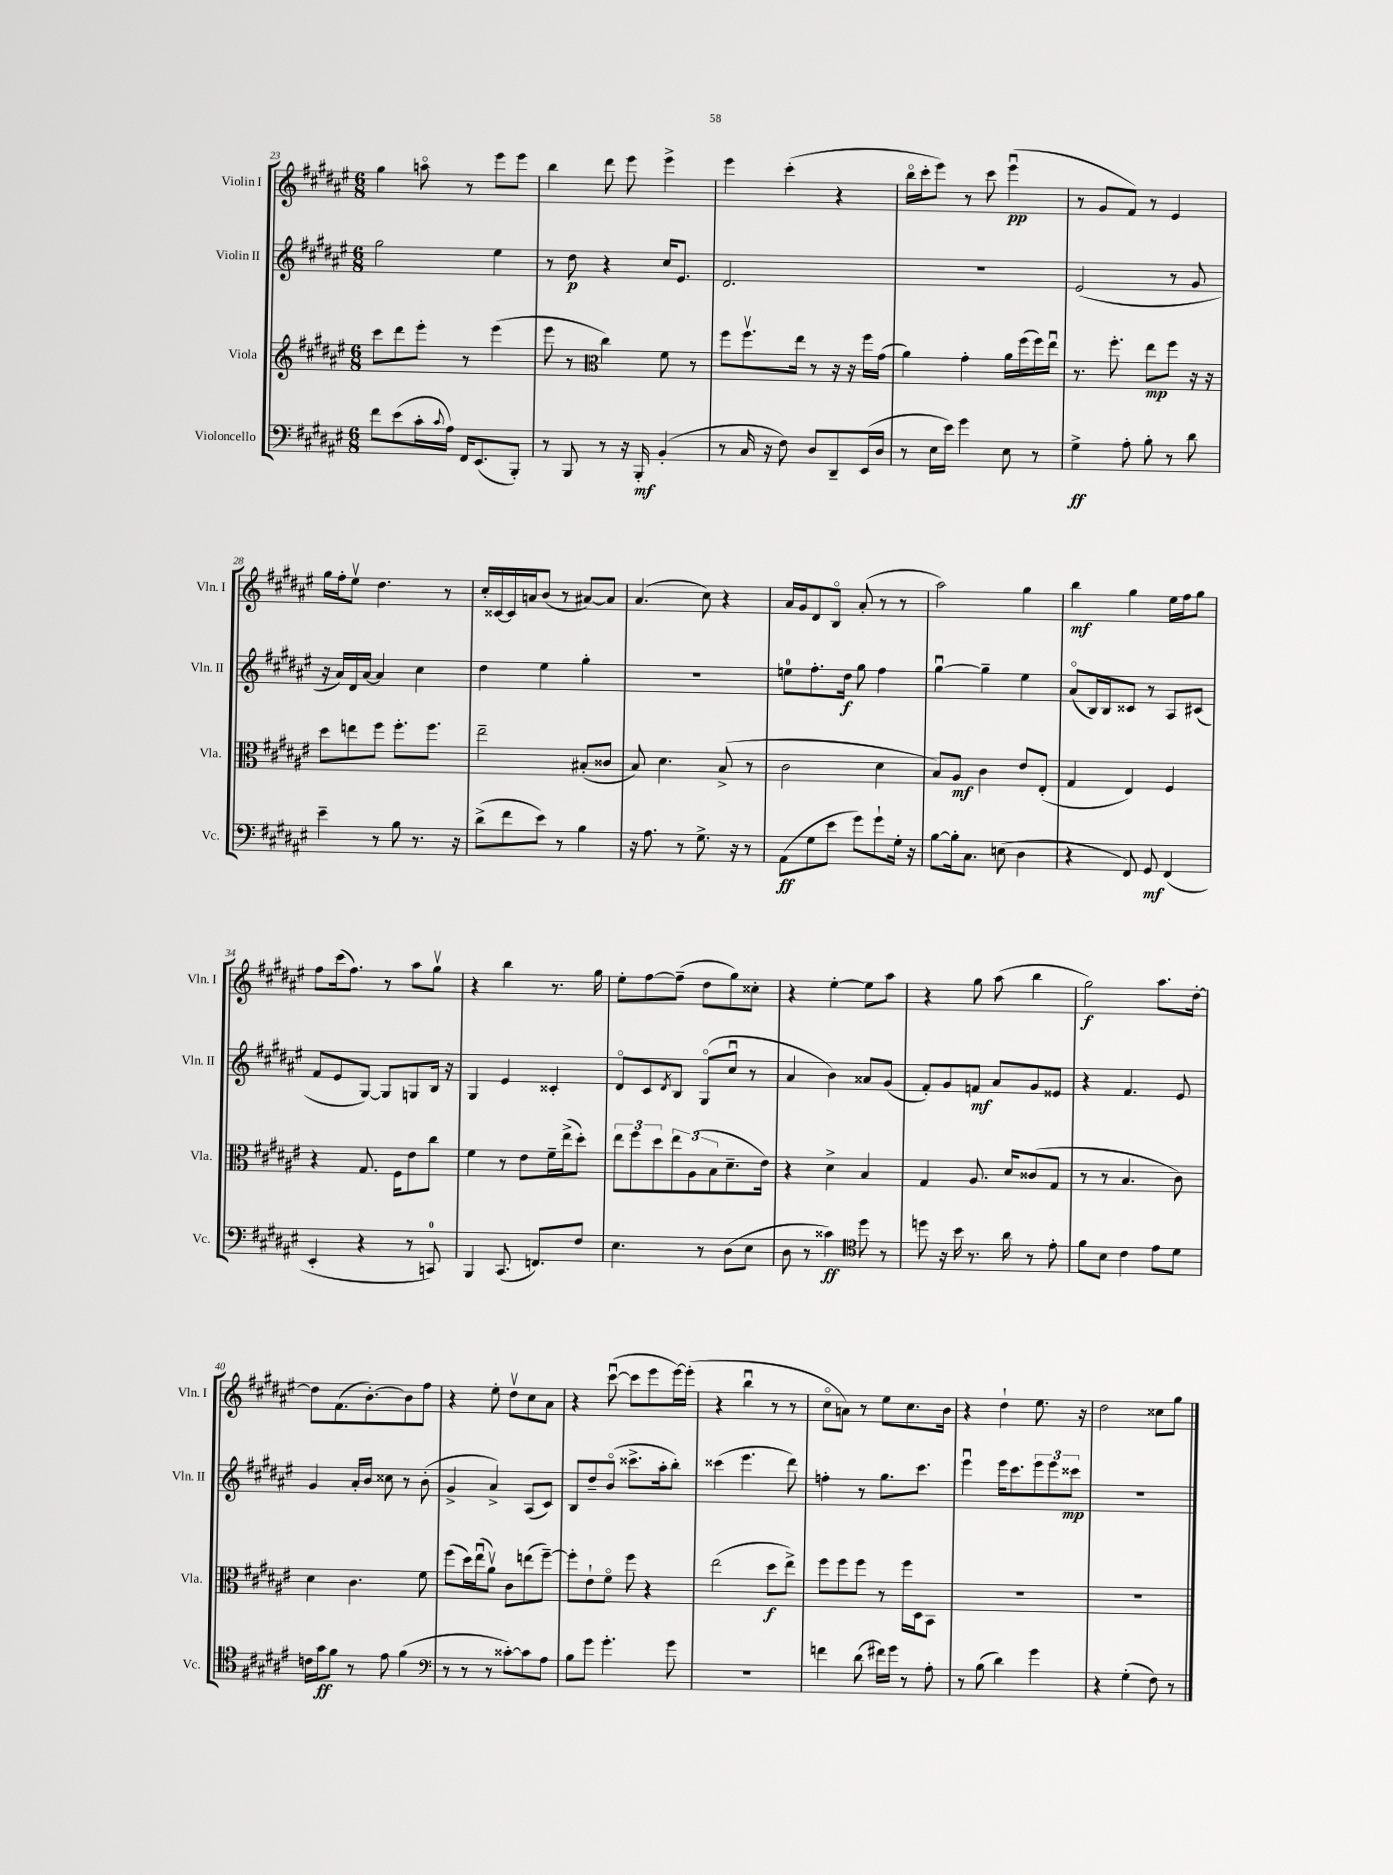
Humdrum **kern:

**kern	**dynam	**kern	**dynam	**kern	**dynam	**kern	**dynam
*part4	*part4	*part3	*part3	*part2	*part2	*part1	*part1
*staff4	*staff4	*staff3	*staff3	*staff2	*staff2	*staff1	*staff1
*I"Violoncello	*	*I"Viola	*	*I"Violin II	*	*I"Violin I	*
*I'Vc.	*	*I'Vla.	*	*I'Vln. II	*	*I'Vln. I	*
*clefF4	*	*clefG2	*	*clefG2	*	*clefG2	*
*k[f#c#g#d#a#e#]	*	*k[f#c#g#d#a#e#]	*	*k[f#c#g#d#a#e#]	*	*k[f#c#g#d#a#e#]	*
*M6/8	*	*M6/8	*	*M6/8	*	*M6/8	*
=23	=23	=23	=23	=23	=23	=23	=23
8f#\L	.	8ccc#\L	.	2gg#\	.	4gg#\	.
(8e#\	.	8ddd#\	.	.	.	.	.
16c#'\L	.	8eee#'\J	.	.	.	8aan\	.
8qqc#/	.	.	.	.	.	.	.
16A#\JJ)	.	.	.	.	.	.	.
16FF#/KL	.	8r	.	.	.	8r	.
(8.EE#/	.	.	.	.	.	.	.
.	.	(4eee#\	.	4ee#\	.	8eee#\L	.
8BBB'/J)	.	.	.	.	.	8eee#\J	.
=24	=24	=24	=24	=24	=24	=24	=24
8r	.	8eee#\	.	8r	.	4bb\	.
8BBB/	.	8r	.	8dd#\	p	.	.
*	*	*clefC3	*	*	*	*	*
8r	.	4cc#\)	.	4r	.	8ddd#\	.
16r	.	.	.	.	.	8eee#\	.
16BBB'/	mf	.	.	.	.	.	.
(4BB'/	.	8f#\	.	16cc#/KL	.	4eee#^\	.
.	.	.	.	8.e#/J	.	.	.
.	.	8r	.	.	.	.	.
=25	=25	=25	=25	=25	=25	=25	=25
8r	.	8ff#\L	.	2.d#/	.	4eee#\	.
16C#/	.	8.ff#v\	.	.	.	.	.
16r	.	.	.	.	.	.	.
8F#\)	.	.	.	.	.	(4ccc#'\	.
.	.	16ee#\Jk	.	.	.	.	.
8D#/L	.	8r	.	.	.	.	.
8DD#~/	.	16r	.	.	.	4r	.
.	.	16r	.	.	.	.	.
(16EE#/L	.	16ff#\LL	.	.	.	.	.
16D#/JJ	.	(16g#\JJ	.	.	.	.	.
=26	=26	=26	=26	=26	=26	=26	=26
8r	.	4a#\)	.	2.r	.	16bb\LL	.
.	.	.	.	.	.	16ccc#'\J	.
16E#\LL	.	.	.	.	.	8eee#\J)	.
16e#\JJ)	.	.	.	.	.	.	.
4g#\	.	4g#'\	.	.	.	8r	.
.	.	.	.	.	.	8ccc#\	.
8E#\	.	16a#\LL	.	.	.	(4eee#u\	pp
.	.	(16ff#\	.	.	.	.	.
8r	.	16ff#\)	.	.	.	.	.
.	.	16ee#u\JJ	.	.	.	.	.
=27	=27	=27	=27	=27	=27	=27	=27
4G#^\	ff	8.r	.	(2e#/	.	8r	.
.	.	.	.	.	.	8g#/L	.
.	.	8.ff#'\	.	.	.	.	.
8A#'\	.	.	.	.	.	8f#/J)	.
8B'\	.	8ee#\L	mp	.	.	8r	.
8r	.	8ff#\J	.	8r	.	4e#/	.
8d#\	.	16r	.	8g#/	.	.	.
.	.	16r	.	.	.	.	.
!!LO:LB:g=z
=28	=28	=28	=28	=28	=28	=28	=28
4e#~\	.	8dd#\L	.	16r	.	16gg#\LL	.
.	.	.	.	16a#/LL)	.	16ff#'\J	.
.	.	8een\	.	16d#/	.	8ee#v\J	.
.	.	.	.	[16a#/JJ	.	.	.
8r	.	8ff#\J	.	4a#/]	.	4.dd#\	.
8B\	.	8.ff#'\L	.	.	.	.	.
8.r	.	.	.	4cc#\	.	.	.
.	.	8.ff#\J	.	.	.	.	.
.	.	.	.	.	.	8r	.
16r	.	.	.	.	.	.	.
=29	=29	=29	=29	=29	=29	=29	=29
(8d#^\L	.	2ee#~\	.	4dd#\	.	16cc#'/LL	.
.	.	.	.	.	.	[16c##X/	.
8f#\	.	.	.	.	.	16c##/]	.
.	.	.	.	.	.	16an/J	.
8e#\J)	.	.	.	4ee#\	.	(8b/J	.
8r	.	.	.	.	.	8r	.
4B\	.	(8B#X'/L	.	4gg#'\	.	[8a#X/L)	.
.	.	8c##X/J	.	.	.	8a#/J]	.
=30	=30	=30	=30	=30	=30	=30	=30
16r	.	8B/)	.	2.r	.	(4.a#/	.
8.A#\	.	.	.	.	.	.	.
.	.	4.d#\	.	.	.	.	.
8r	.	.	.	.	.	.	.
8.G#^\	.	.	.	.	.	8cc#\)	.
.	.	(8B^/	.	.	.	4r	.
16r	.	.	.	.	.	.	.
8r	.	8r	.	.	.	.	.
=31	=31	=31	=31	=31	=31	=31	=31
(8AA#\L	ff	2c#\	.	8een\L	.	16a#/LL	.
.	.	.	.	.	.	16g#/J	.
8G#\	.	.	.	8.ff#'\	.	8d#/	.
8e#\J	.	.	.	.	.	8B/J	.
.	.	.	.	16dd#\Jk	f	.	.
8g#\L)	.	.	.	8gg#\	.	(8a#'/	.
8g#`\	.	4d#\	.	4ff#\	.	8r	.
16G#'\Jk	.	.	.	.	.	8r	.
16r	.	.	.	.	.	.	.
=32	=32	=32	=32	=32	=32	=32	=32
[8B\L	.	8B/L)	.	[4gg#u\	.	2aa#\)	.
16B'\k]	.	8A#/J	mf	.	.	.	.
8.C#\J	.	.	.	.	.	.	.
.	.	4c#\	.	4gg#~\]	.	.	.
(8En\	.	.	.	.	.	.	.
4D#\	.	8e#/L	.	4ee#\	.	4gg#\	.
.	.	(8E#'/J	.	.	.	.	.
=33	=33	=33	=33	=33	=33	=33	=33
4r	.	4G#/	.	(8a#/L	.	4bb\	mf
.	.	.	.	16B/L)	.	.	.
.	.	.	.	16B/J	.	.	.
8FF#/)	.	4E#/)	.	8c##X/J	.	4gg#\	.
8GG#/	mf	.	.	8r	.	.	.
(4FF#/	.	4F#/	.	8A#/L	.	16ee#\LL	.
.	.	.	.	.	.	16ff#\J	.
.	.	.	.	(8c#X/J	.	8gg#\J	.
!!LO:LB:g=z
=34	=34	=34	=34	=34	=34	=34	=34
4EE#'/	.	4r	.	8f#/L	.	8ff#\L	.
.	.	.	.	8e#/	.	(16ccc#\k	.
.	.	.	.	.	.	8.ff#\J)	.
4r	.	8.G#/	.	[8G#/J)	.	.	.
.	.	.	.	8G#/L]	.	8r	.
.	.	16F#\KL	.	.	.	.	.
8r	.	8e#\	.	8Gn/	.	8aa#\L	.
8CCn/)	.	8cc#\J	.	16B/Jk	.	8gg#v\J	.
.	.	.	.	16r	.	.	.
=35	=35	=35	=35	=35	=35	=35	=35
4BBB/	.	4f#\	.	4G#/	.	4r	.
(8.CC#/	.	8r	.	4e#/	.	4bb\	.
.	.	8e#\L	.	.	.	.	.
8.FFn/L)	.	.	.	.	.	.	.
.	.	16f#~\L	.	4c##X'/	.	8.r	.
.	.	(16ee#^\J	.	.	.	.	.
8F#/J	.	8dd#'\J)	.	.	.	.	.
.	.	.	.	.	.	16gg#\	.
=36	=36	=36	=36	=36	=36	=36	=36
4.E#\	.	12ee#\L	.	8d#/L	.	8ee#'\L	.
.	.	12ff#\	.	.	.	.	.
.	.	.	.	8c#/	.	[8ff#\	.
.	.	12dd#\	.	.	.	.	.
.	.	.	.	8qd#/	.	.	.
.	.	12ee#\	.	8B/J	.	(8ff#~\J]	.
.	.	(12A#\	.	.	.	.	.
8r	.	.	.	(8G#/L	.	8dd#\L	.
.	.	12B\	.	.	.	.	.
(8D#\L	.	8.d#~\	.	8cc#u/J	.	8gg#\)	.
8E#\J	.	.	.	8r	.	8cc##X'\J	.
.	.	16e#\Jk)	.	.	.	.	.
=37	=37	=37	=37	=37	=37	=37	=37
8D#\	.	4r	.	4a#/	.	4r	.
8r	.	.	.	.	.	.	.
4c##X\)	ff	4d#^\	.	4b\)	.	[4ee#'\	.
*clefC4	*	*	*	*	*	*	*
8dd#\	.	4B/	.	8a##X/L	.	8ee#\L]	.
8r	.	.	.	(8g#/J	.	8aa#\J	.
=38	=38	=38	=38	=38	=38	=38	=38
8ddn\	.	4G#/	.	8f#'/L)	.	4r	.
16r	.	.	.	8g#/	.	.	.
16b\	.	.	.	.	.	.	.
8.r	.	8.A#/	.	8fn/J	mf	8gg#\	.
.	.	.	.	8a#/L	.	(8aa#\	.
16a#\	.	16d#/KL	.	.	.	.	.
8r	.	(8c##X/	.	8g#/	.	4bb\	.
8e#'\	.	8G#/J	.	8e##X/J	.	.	.
=39	=39	=39	=39	=39	=39	=39	=39
8f#\L	.	8r	.	4r	.	2gg#\)	f
8B\J	.	8r	.	.	.	.	.
4c#\	.	4.B/	.	4.f#/	.	.	.
8e#\L	.	.	.	.	.	8.aa#\L	.
8d#\J	.	8c#\)	.	8e#/	.	.	.
.	.	.	.	.	.	[16dd#'\Jk	.
!!LO:LB:g=z
=40	=40	=40	=40	=40	=40	=40	=40
16cn\LL	.	4d#\	.	4g#/	.	8dd#\L]	.
16g#\J	ff	.	.	.	.	.	.
8f#\J	.	.	.	.	.	(8.f#\	.
8r	.	4.c#\	.	16a#'/LL	.	.	.
.	.	.	.	16b/JJ	.	[8.b'\)	.
8e#\	.	.	.	8cc##X\	.	.	.
(4f#\	.	.	.	8r	.	8b\]	.
.	.	8f#\	.	(8b'\	.	8ff#\J	.
=41	=41	=41	=41	=41	=41	=41	=41
*clefF4	*	*	*	*	*	*	*
8r	.	(8ff#\L	.	4g#^/	.	4r	.
8r	.	16dd#\L)	.	.	.	.	.
.	.	(16ee#u\J	.	.	.	.	.
8r	.	8a#v\J)	.	4a#^/)	.	8ee#'\	.
[8c##X'\L)	.	8c#\L	.	.	.	8dd#v\L	.
8c##\]	.	(8een\	.	(8A#/L	.	8cc#\	.
8A#\J	.	[8ff#~\J)	.	8c#/J)	.	8a#\J	.
=42	=42	=42	=42	=42	=42	=42	=42
8B\L	.	8ff#'\L]	.	8B/L	.	4r	.
8g#\J	.	8e#`\	.	8dd#~/	.	.	.
4.g#'\	.	8f#\J	.	(8b/J	.	([8ccc#u\	.
.	.	8ff#\	.	8.ccc##X^\L	.	8ccc#\L]	.
.	.	4r	.	.	.	8eee#\	.
.	.	.	.	16aa#'\k	.	.	.
8g#\	.	.	.	8bb'\J)	.	[16eee#\L)	.
.	.	.	.	.	.	(16eee#'\JJ]	.
=43	=43	=43	=43	=43	=43	=43	=43
2.r	.	(2ee#\	.	(4ccc##X\	.	4r	.
.	.	.	.	4.eee#\	.	4bbu\	.
.	.	8dd#\L	f	.	.	8r	.
.	.	8ee#^\J)	.	8ddd#\)	.	8r	.
=44	=44	=44	=44	=44	=44	=44	=44
4fn\	.	8ff#\L	.	4ffn'\	.	8cc#\L	.
.	.	8ff#\	.	.	.	8an\J)	.
(8d#\	.	8ff#\J	.	8r	.	8r	.
16f#X\LL)	.	8r	.	8.gg#\L	.	8ee#\L	.
16g#\JJ	.	.	.	.	.	.	.
8r	.	16ff#\LL	.	.	.	8.cc#\	.
.	.	16D#\J	.	8.ccc#\J	.	.	.
8A#'\	.	8BB\J	.	.	.	.	.
.	.	.	.	.	.	16b\Jk	.
=45	=45	=45	=45	=45	=45	=45	=45
8r	.	2.r	.	4eee#u\	.	4r	.
(8B\	.	.	.	.	.	.	.
4d#\)	.	.	.	16eee#\KL	.	4dd#`\	.
.	.	.	.	8.ccc#\	.	.	.
4g#\	.	.	.	12eee#\	.	8.ee#\	.
.	.	.	.	12eee#\	.	.	.
.	.	.	.	12ccc##X\J	mp	.	.
.	.	.	.	.	.	16r	.
=46	=46	=46	=46	=46	=46	=46	=46
4r	.	2.r	.	2.r	.	2dd#\	.
(4G#'\	.	.	.	.	.	.	.
8F#\)	.	.	.	.	.	8cc##X\L	.
8r	.	.	.	.	.	8gg#\J	.
==	==	==	==	==	==	==	==
*-	*-	*-	*-	*-	*-	*-	*-
